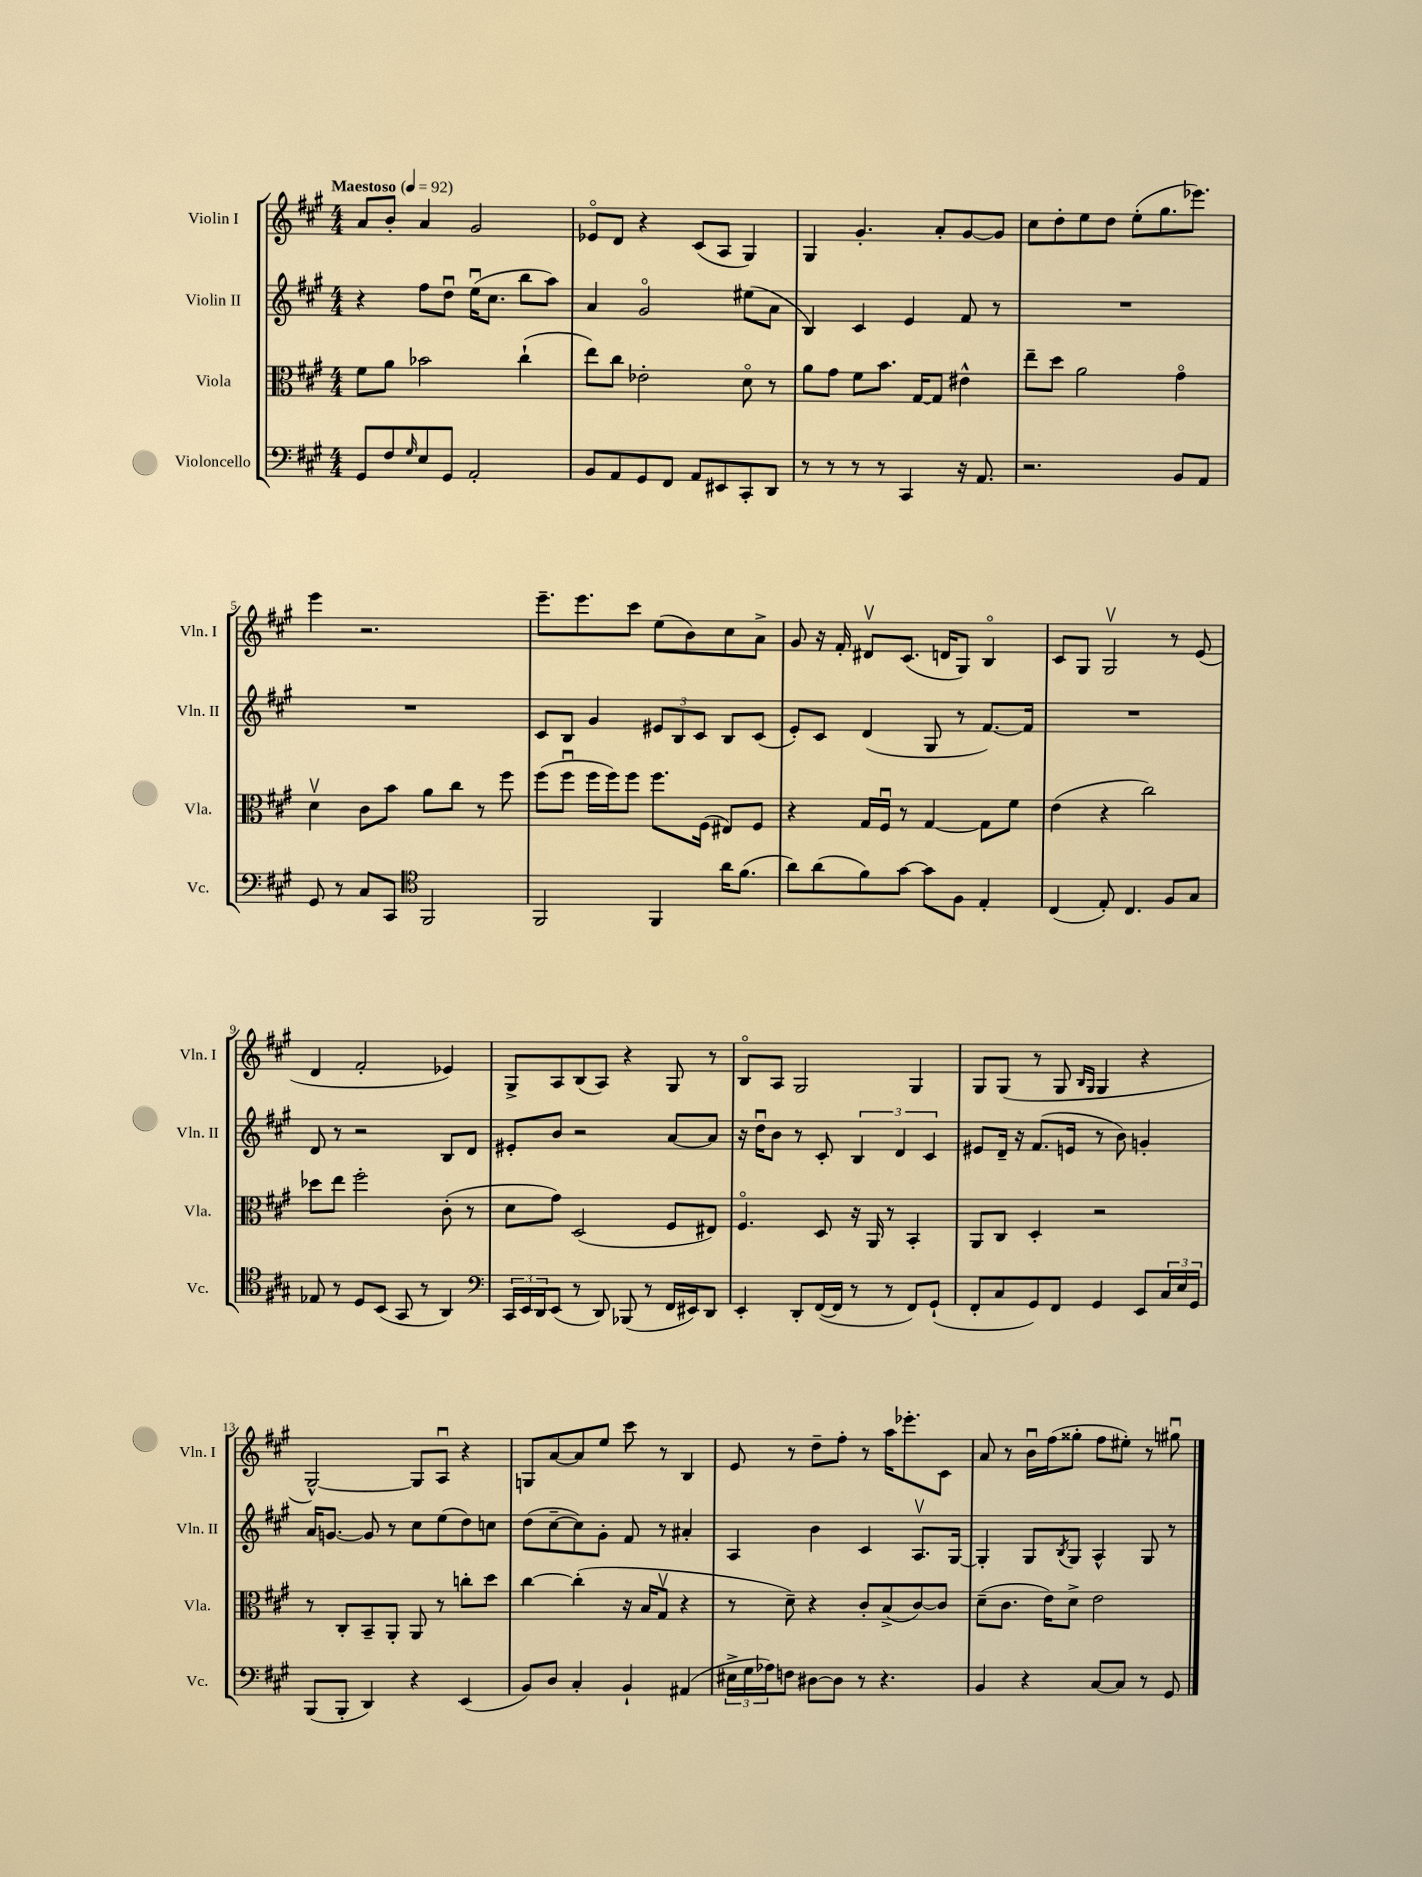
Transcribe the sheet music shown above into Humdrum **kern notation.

**kern	**kern	**kern	**kern
*staff4	*staff3	*staff2	*staff1
*clefF4	*clefC3	*clefG2	*clefG2
*k[f#c#g#]	*k[f#c#g#]	*k[f#c#g#]	*k[f#c#g#]
*M4/4	*M4/4	*M4/4	*M4/4
*MM92	*MM92	*MM92	*MM92
8GG#	8f#	4r	8a
8F#	8a	.	8b'
16qqG#	.	.	.
8E	2b-	8ff#	4a
8GG#	.	8ddu	.
2AA'	.	(16eeu	2g#
.	.	8.cc#	.
.	(4cc#`	8bb	.
.	.	8aa)	.
=	=	=	=
8BB	8ee)	4a	8e-o
8AA	8cc#	.	8d
8GG#	2e-'	2g#o	4r
8FF#	.	.	.
8AA	.	.	(8c#
8EE#	.	.	8A
8CC#'	8do	(8ee#	4G#)
8DD	8r	8a	.
=	=	=	=
8r	8a	4B)	4G#
8r	8g#	.	.
8r	8f#	4c#	4.g#'
8r	8.b	.	.
4CC#	.	4e	.
.	[16G#	.	.
.	8G#]	.	8a'
16r	4e#^^	8f#	[8g#
8.AA	.	.	.
.	.	8r	8g#]
=	=	=	=
2.r	8ee~	1r	8cc#
.	8dd	.	8dd'
.	2a	.	8ee
.	.	.	8dd
.	.	.	(8ee'
.	.	.	8.gg#
8BB	4g#o	.	.
.	.	.	8.eee-)
8AA	.	.	.
=	=	=	=
8GG#	4dv	1r	4eee
8r	.	.	.
8C#	8c#	.	2.r
8CC#	8b	.	.
*clefC4	*	*	*
2FF#	8a	.	.
.	8cc#	.	.
.	8r	.	.
.	8ff#	.	.
=	=	=	=
2FF#	(8ff#	8c#	8.eee~
.	8ff#u	8B	.
.	.	.	8.eee
.	16ff#	4g#	.
.	16ff#)	.	.
.	8ff#	.	8ccc#
4FF#	8.ff#	12e#	(8ee
.	.	12B	.
.	.	.	8b)
.	.	12c#	.
.	(16F#	.	.
16a	8E#)	8B	8cc#
(8.f#	.	.	.
.	8F#	(8c#	8a^
=	=	=	=
8a)	4r	8e')	8g#
(8a	.	8c#	16r
.	.	.	16f#'
8f#)	16G#	(4d	8d#v
.	16F#u	.	.
[8g#	8r	.	(8.c#
8g#]	[4G#	8G#	.
.	.	.	16d
8F#	.	8r	8G#)
4E'	8G#]	[8.f#)	4Bo
.	8f#	.	.
.	.	16f#]	.
=	=	=	=
(4C#	(4e	1r	8c#
.	.	.	8G#
8E')	4r	.	2G#v
4.C#	.	.	.
.	2cc#)	.	.
8F#	.	.	8r
8G#	.	.	(8e
=	=	=	=
8E-	8dd-	8d	4d
8r	8ee	8r	.
8D	2ff#'	2r	2f#'
(8BB	.	.	.
8GG#	.	.	.
8r	.	.	.
4AA)	(8c#'	8B	4e-)
.	8r	8d	.
=	=	=	=
*clefF4	*	*	*
24CC#	8d	8e#'	8G#^
24EE	.	.	.
24DD	.	.	.
(8EE	8g#)	8b	8A
8r	(2D	2r	(8B
8DD)	.	.	8A)
(8BBB-	.	.	4r
8r	.	.	.
16FF#	8F#	[8a	8G#
16EE#)	.	.	.
8DD	8E#)	8a]	8r
=	=	=	=
4EE'	4.F#o	16r	8Bo
.	.	16ddu	.
.	.	8b	8A
8DD'	.	8r	2G#
([16FF#	8D	8c#'	.
16FF#]	.	.	.
8r	16r	6B	.
.	16AA	.	.
8r	8r	.	.
.	.	6d	.
8FF#)	4BB'	.	4G#
.	.	6c#	.
(8GG#`	.	.	.
=	=	=	=
8FF#'	8AA	8e#	8G#
8C#	8C#	16d~	(8G#
.	.	16r	.
8GG#)	4D'	(8.f#	8r
8FF#	.	.	8G#
.	.	16e	.
.	.	.	16qqB
.	.	.	16qqG#
4GG#	2r	8r	4G#
.	.	8b)	.
8EE	.	4g'	4r
24C#	.	.	.
24E	.	.	.
24GG#	.	.	.
=	=	=	=
(8BBB	8r	16a	[2G#^^)
.	.	[8.g	.
8BBB'	8C#'	.	.
4DD)	8BB~	8g]	.
.	8AA'	8r	.
4r	8AA	8cc#	8G#]
.	8r	(8ee	8Au
(4EE	8cc'	8dd)	4r
.	8dd	8cc	.
=	=	=	=
8BB)	[4cc#	(8dd	8G
8D	.	[8cc#~	[8a
4C#'	(4cc#']	8cc#])	8a]
.	.	8g#'	8ee
4BB`	16r	8f#	8ccc#
.	16B	.	.
.	8G#v	8r	8r
(4AA#	4r	4a#'	4B
=	=	=	=
24E#^	8r	4A	8e
24G#	.	.	.
24A-)	.	.	.
8F	8d~)	.	8r
[8D#	4r	4b	8dd~
8D#]	.	.	8ff#'
8r	8c#'	4c#	8r
4.r	(8B^	.	16aa
.	.	.	8.eee-'
.	[8c#)	8.Av	.
.	8c#]	.	8c#
.	.	[16G#	.
=	=	=	=
4BB	(8d~	4G#']	8a
.	8.c#	.	8r
4r	.	8G#	16bu
.	16e)	.	(16ff#
.	.	8qB	.
.	8d^	8G#	8gg##'
[8C#	2e	4A^^	8ff#
8C#]	.	.	8ee#')
8r	.	8G#	8r
8GG#	.	8r	8gg#u
==	==	==	==
*-	*-	*-	*-
